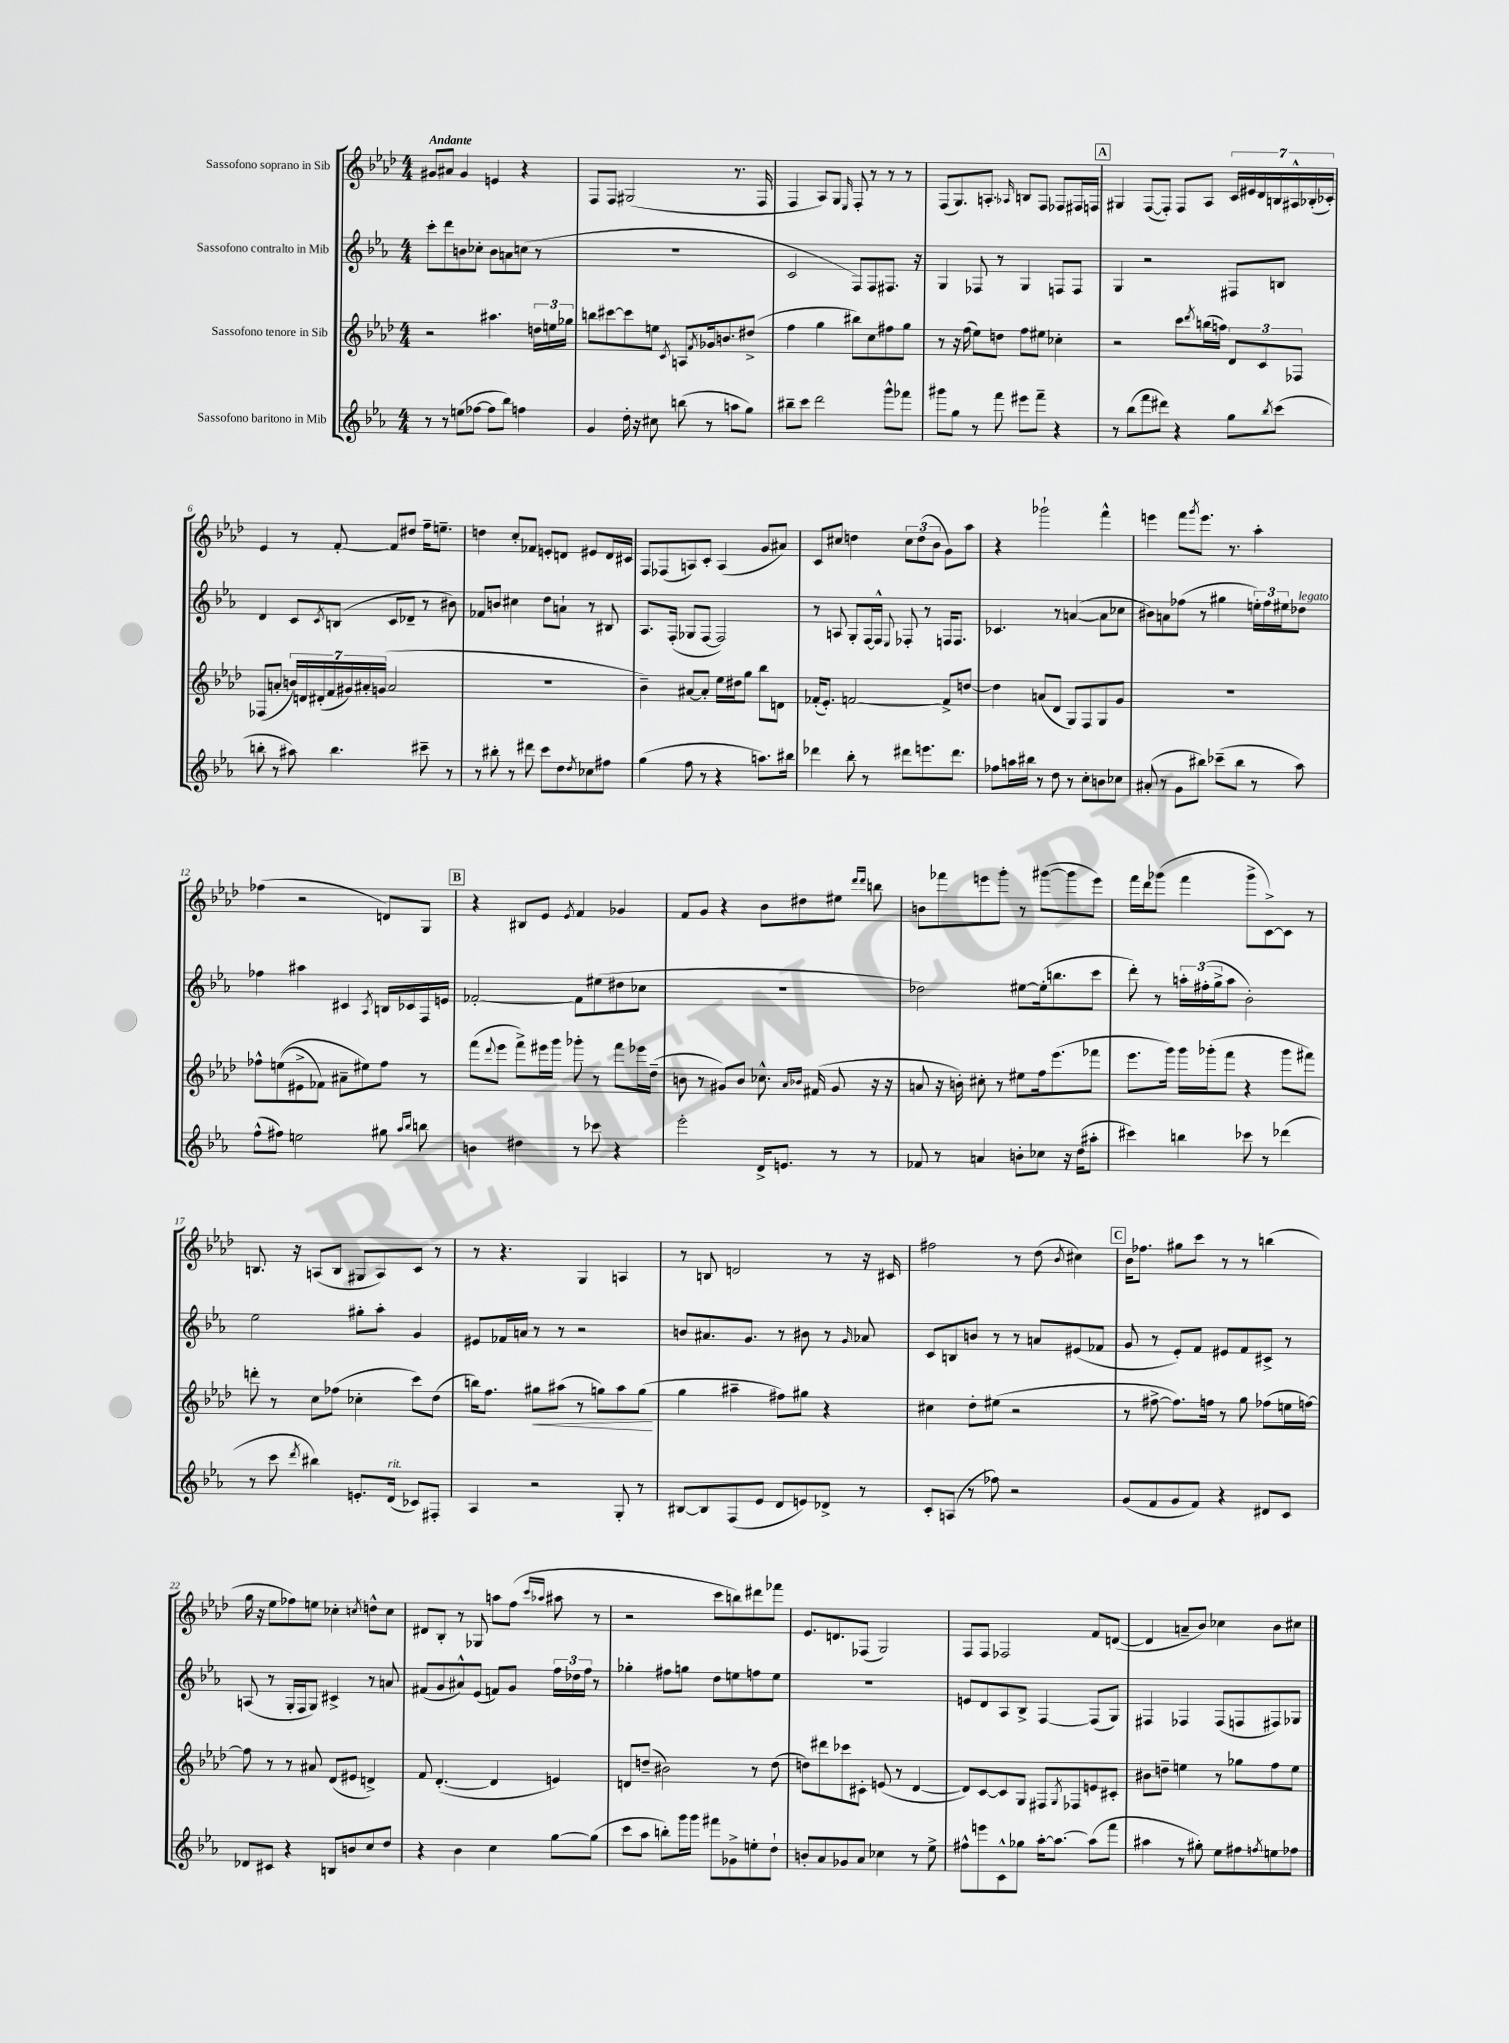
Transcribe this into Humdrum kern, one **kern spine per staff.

**kern	**kern	**kern	**kern
*staff4	*staff3	*staff2	*staff1
*clefG2	*clefG2	*clefG2	*clefG2
*k[b-e-a-]	*k[b-e-a-d-]	*k[b-e-a-]	*k[b-e-a-d-]
*M4/4	*M4/4	*M4/4	*M4/4
8r	2r	8ccc'	8g#
8r	.	8ddd	8a#
(8ee	.	8b	4g#
[8ff-	.	8cc-'	.
8ff-]	4.aa#	8b	4e
8bb-)	.	8a	.
4ff	.	(8cc	4r
.	24dd	8r	.
.	24ee	.	.
.	24gg-	.	.
=	=	=	=
4g	8bb	1r	8F
.	[8ccc#	.	8F
16dd'	8ccc#]	.	(2G#
16r	.	.	.
8cc#	8ee	.	.
.	8qc	.	.
(8bb	8A	.	.
.	8qf	.	.
8r	16g-	.	.
.	8.b	.	.
8aa	.	.	8.r
8gg)	(8dd#^	.	.
.	.	.	16F
=	=	=	=
8bb#~	4ff	2c	4F
8ccc	.	.	.
2ddd	4gg	.	8A-)
.	.	.	8G
.	.	.	16qqE-
.	8bb#)	8F)	8F'
.	8cc	8F	8r
8ggg^^	8ff#	8.F#	8r
8fff-	8gg	.	8r
.	.	16r	.
=	=	=	=
8ggg#	8r	4G	(8F
8gg	16r	.	8.G)
.	(16ff	.	.
8r	8ee-)	8F-	.
.	.	.	8.A'
8fff	8dd	8r	.
.	.	.	16qqA-
8eee#	8ff	4G	8B
8fff~	8ee#	.	8F
4r	4cc-'	8F	8F-
.	.	8F	16F#
.	.	.	16F
=	=	=	=
8r	2r	4G	4G#
(8bb-	.	.	.
8fff	.	2r	([8F
8ddd#)	.	.	8F'])
4r	8ccc	.	8F
.	8qddd-	.	.
.	(16bb	.	8A-
.	16aa)	.	.
8gg	12d-	8F#	28c
.	.	.	28e#
.	.	.	28d-
.	12c	.	.
.	.	.	28B
8qbb-	.	.	.
(8ccc	.	8B	.
.	.	.	28A#^^
.	12F-	.	.
.	.	.	(28B-'
.	.	.	28c-')
=	=	=	=
8bb'	(8F-	4d	4e-
8r	8a'	.	.
8aa#)	28b)	8c	8r
.	28d	.	.
.	(28d#'	.	.
.	28f	.	.
.	.	8qc	.
4.bb	.	(8B	[8f'
.	28g#)	.	.
.	28a#'	.	.
.	(28g	.	.
.	2a#	8c	8f]
.	.	8d-~	8dd#
8ccc#~	.	8r	16ff~
.	.	.	8.ee~
8r	.	8b#)	.
=	=	=	=
8r	1r	8f-	4dd
8bb#'	.	8b	.
8r	.	4cc#	8cc'
8ddd#	.	.	8f-
8ccc	.	8dd	8e'
8dd	.	8a`	8d
8qdd	.	.	.
8cc-	.	8r	8e#
8ff#	.	8B#	16d
.	.	.	16c#
=	=	=	=
(4gg	4b-~)	8.A-	8F
.	.	.	(8F-
.	.	(16F'	.
8ff	[8a#	8G-	8A)
8r	8a#']	[8F	8c'
4r	16ee-	2F])	(4A
.	16dd#	.	.
.	8gg	.	.
8.aa)	8bb-	.	8g
.	8d	.	8a#)
16bb#	.	.	.
=	=	=	=
4ddd-	(16f-'	8r	8c
.	8.e-')	.	.
.	.	8A	8cc#
8bb-'	[2f	8G'	4dd
8r	.	[16F	.
.	.	16F^^]	.
.	.	8qqE-	.
8ddd#	.	8F-'	12cc#
.	.	.	(12dd
8.eee	.	8r	.
.	.	.	12b-
.	8f^]	16F	8g)
8.ddd#	.	8.F	.
.	[8dd	.	8aa-
=	=	=	=
8ff-	4dd]	4.c-	4r
16aa	.	.	.
16bb#	.	.	.
8r	(8a	.	2ggg-`
8dd	8d-	8r	.
8r	8G)	([4a	.
8cc'	8F	.	.
8b	8G	8a]	4fff^^
8cc-	8g	8cc-	.
=	=	=	=
(8a#'	1r	8b#)	4eee
8r	.	8a	.
8g	.	(8ff-	8fff
.	.	.	8qggg
8bb#)	.	8r	8.eee
(8ccc-~	.	4gg#	.
.	.	.	8.r
8bb#	.	.	.
8r	.	24ee')	4aa-'
.	.	24ff-	.
.	.	24ee#	.
8aa-)	.	8dd-	.
=	=	=	=
(8ff^^	8ff-^^	4ff-	(4ff-
8ff#)	&((8ee	.	.
2ee	8e#^	4aa#	2r
.	8f-)	.	.
.	8a#~	4c#	.
.	8ee#&)	.	.
.	.	8qA-	.
8gg#	8ff-	16B	8d)
.	.	16c-	.
16qqaa-	.	.	.
16qqbb-	.	.	.
8bb	8r	16F	8G
.	.	16e	.
=	=	=	=
4b	(8fff	[2f-'	4r
.	8qqddd-	.	.
.	8eee-	.	.
4dd#	8fff^)	.	8B#
.	16eee#	.	8e-
.	16ggg	.	.
.	.	.	8qe-
8r	8ggg-'	8f-]	4f
8ccc-	8r	(8ee#	.
4r	8fff	8dd#	4g-
.	16eee-	8cc-	.
.	(16dd-~	.	.
=	=	=	=
2eee-'	8b	1r	8f
.	8r	.	8g
.	8g#)	.	4r
.	8b	.	.
16d^	8.cc-^^	.	8b-
8.e	.	.	.
.	.	.	8dd#
.	16qqa-	.	.
.	16qqb-	.	.
.	(16f#	.	.
8r	8g#	.	8ee#
.	.	.	16qqddd-
.	.	.	16qqddd-
8r	16r	.	8bb
.	16r	.	.
=	=	=	=
8f-	8a	2dd-)	8b
8r	16r	.	8fff-
.	16b')	.	.
4a	8cc#'	.	8eee
.	8r	.	8ggg'
8b'	8ee#	[8ee#	8r
8cc-	16ff	(16ee#']	([8ggg#
.	(8.eee-	8.bb	.
16r	.	.	8ggg#]
(16dd	.	.	.
8aa#'	8fff-	8ccc	8eee)
=	=	=	=
4ccc#)	8.eee-	8ddd')	16fff
.	.	.	16ddd-
.	.	8r	(8ggg-
.	16ggg)	.	.
4bb	16ggg	24aa'	4fff
.	.	(24ff#'	.
.	(16ggg-'	.	.
.	.	24gg^	.
.	8fff	8aa	.
8ccc-	4r	2b-')	8ggg-^
8r	.	.	[8c^)
(4ddd-	8ggg-	.	8c]
.	8fff#)	.	8r
=	=	=	=
8r	8ddd'	2ee-	8.B
8ccc	8r	.	.
.	.	.	16r
8qddd	.	.	.
4bb#)	8cc	.	(8A
.	(8ff-	.	8B
8.e'	4cc-'	8gg#'	8G#
.	.	8aa-'	8A)
(16d	.	.	.
8c-)	8ccc)	4g	8c
8F#'	(8dd-	.	8r
=	=	=	=
4A-	16bb)	8e#	8r
.	8.ff	.	.
.	.	16f-	4.r
.	.	16a	.
2r	8gg#	8r	.
.	(8aa#	8r	.
.	8r	2r	4G
.	8gg)	.	.
8G'	8aa#	.	4A
8r	(8gg	.	.
=	=	=	=
[8B#	4gg	8b	8r
8B#]	.	8.a#	8B
(8F	4aa#~	.	2d
.	.	8.g	.
8e-	.	.	.
8d	8ff#)	8r	.
8e)	8gg#	8b#	.
8d-^	4r	8r	8r
.	.	16qqg	.
8r	.	8a-	16r
.	.	.	16c#
=	=	=	=
8c'	4cc#	8c	2ff#
(8A	.	8B	.
8r	8dd-'	8b	.
8ff-)	(8ee#	8r	.
2r	2r	8r	8r
.	.	8a	(8dd-
.	.	.	8qb-
.	.	(8e#	4cc#)
.	.	8f-	.
=	=	=	=
(8g	8r	8g	16b-
.	.	.	8.ff-
8f	[8ff#^	8r	.
8g	8.ff#])	8e-')	8gg#
8f)	.	8f	8ccc
.	16ff	.	.
4r	8r	8e#	8r
.	8gg	8f	8r
8d#	(8ff-	8c#^	(4bb
8c	16ee	8r	.
.	[16ff)	.	.
=	=	=	=
8d-	8ff]	(8A	16gg
.	.	.	16r
8c#	8r	8r	8ee-
4r	8r	16G'	8ff-)
.	.	16F	.
.	8a#	8G)	8ee
8B	(8d-	4c#^	4cc-'
8b	8e#	.	.
.	.	.	8qcc
8cc	4d^)	8r	8dd^^
8dd	.	8a	8cc
=	=	=	=
4r	8f	(8f#	8d#
.	([4.d-'	8g	8B-'
4b-	.	8a#^^)	8r
.	.	(8e-	8G-
4cc	4d-]	8f)	8aa
.	.	8g	(8ff
.	.	.	16qqccc
.	.	.	16qqaa-
[8gg	4e)	24ff	8aa#
.	.	24dd-	.
.	.	24ff	.
(8gg]	.	8r	8r
=	=	=	=
8ccc	8d	4gg-'	2r
8aa-	(8dd~	.	.
8bb')	2b#)	8ff#	.
16ggg	.	8gg	.
16ggg	.	.	.
8fff#	.	8dd	8ccc
8g-^	.	8ee	8bb)
8ee'	8r	8ff	8ddd#
8dd`	(8dd	8ee	8fff-
=	=	=	=
8b'	8dd)	1r	8.e-
8a-	8ddd#	.	.
.	.	.	8.d
8g-	8ccc-	.	.
8a-	8c#'	.	(8F-
4cc-	(8e	.	2G)
.	8r	.	.
8r	[4d-	.	.
8ee-^	.	.	.
=	=	=	=
8ff#^^	8d-])	8e	8F
8eee	[8c	8d	8F
8c^^	8c]	8A-	2F-
8gg-	8G	8B-^	.
[16aa-'	8F#	[4F	.
8.aa-_	.	.	.
.	8qG	.	.
.	8F-	.	.
(8aa-]	8e	(8F]	8f
8fff	8c#'	8G)	([8d
=	=	=	=
4aa#	8b#	4F#	4d]
.	8dd~	.	.
8r	4ee	4F-	8a~
8gg#')	.	.	8b-)
8ee-	8r	(8F-	4cc-
8ff#	8gg-	8F	.
8qff	.	.	.
8ee	8ff	8F#)	8b-
8ff-	8ee	8G-	8cc#
==	==	==	==
*-	*-	*-	*-
